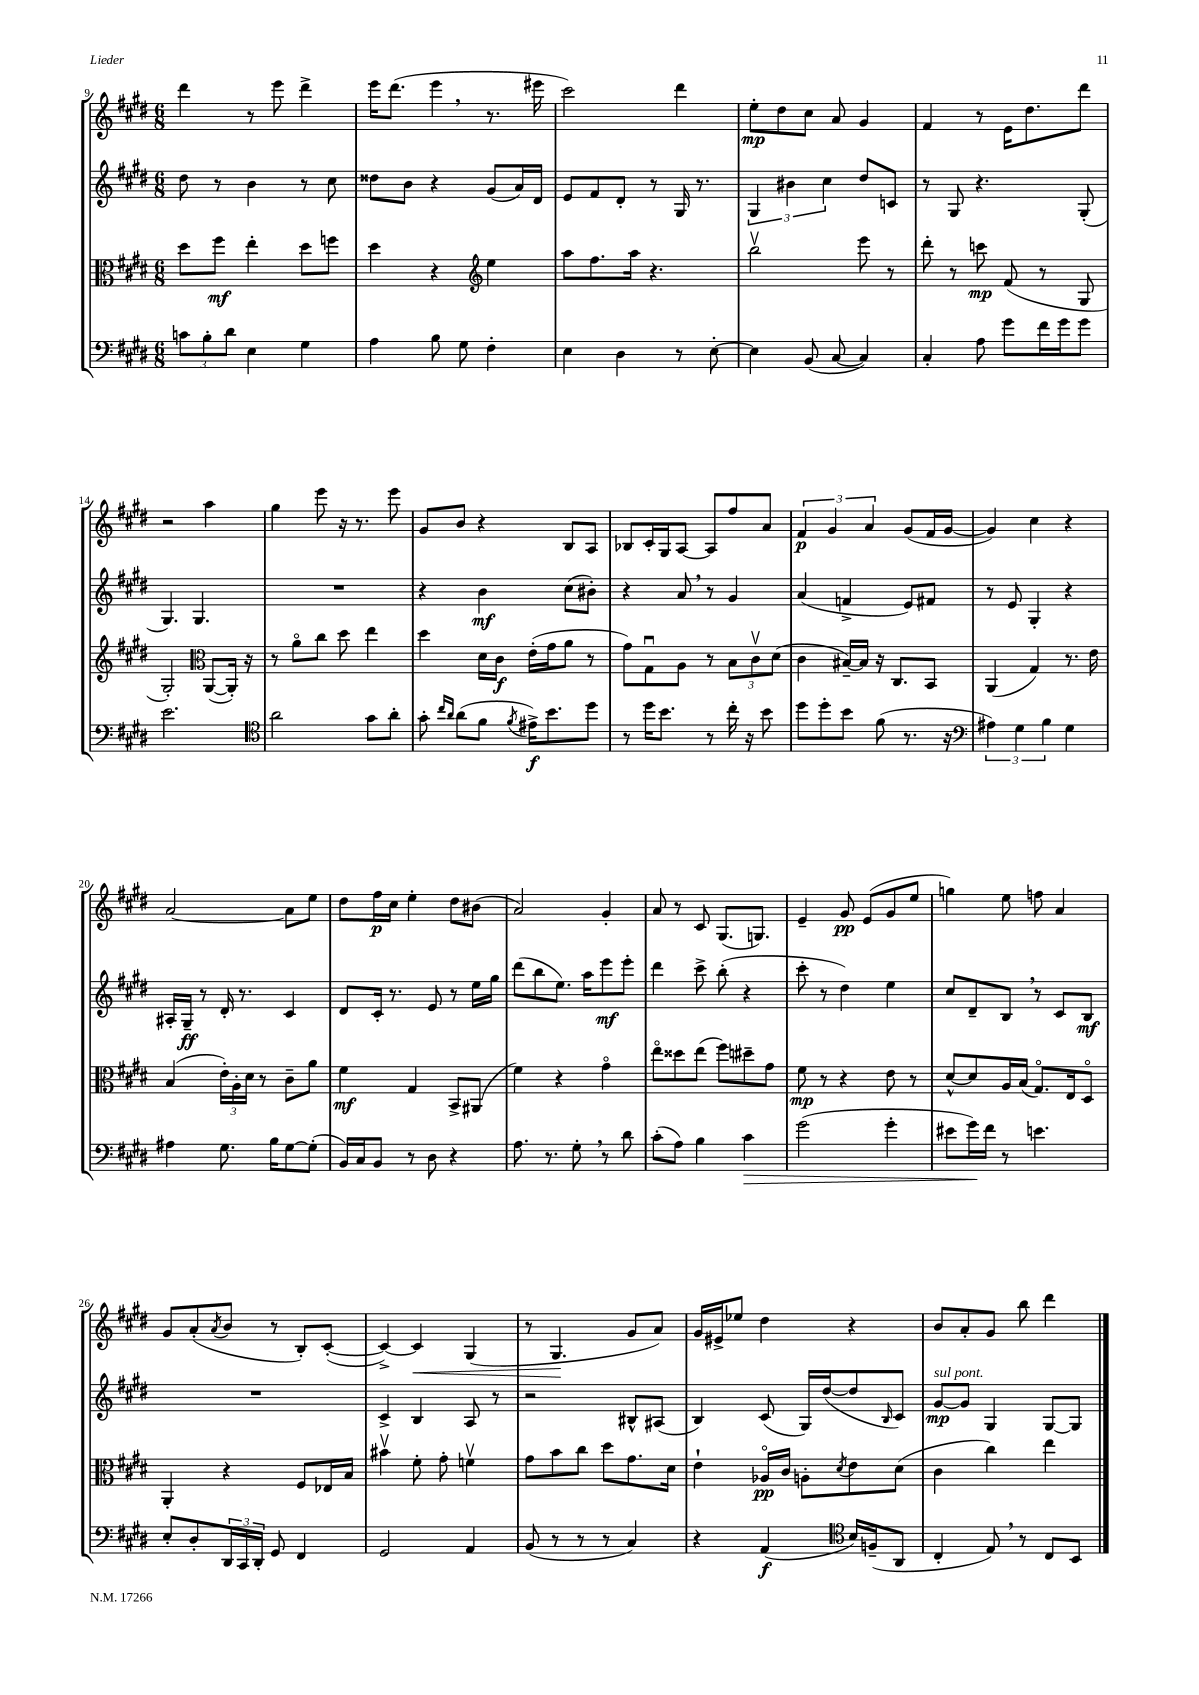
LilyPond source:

<<
\new StaffGroup <<
\new Staff = "s0" {
    \clef treble \key e \major \numericTimeSignature \time 6/8
    dis'''4 r8 e'''8 dis'''4-> |
    e'''16 dis'''8.( e'''4 \breathe r8. eis'''16 |
    cis'''2) dis'''4 |
    e''8-.\mp dis''8 cis''8 a'8 gis'4 |
    fis'4 r8 e'16 dis''8. dis'''8 |
    r2 a''4 |
    gis''4 e'''8 r16 r8. e'''8 |
    gis'8 b'8 r4 b8 a8 |
    bes8 cis'16-. gis16 a8~ a8 fis''8 a'8 |
    \tuplet 3/2 { fis'4\p gis'4 a'4 } gis'8( fis'16 gis'16~ |
    gis'4) cis''4 r4 |
    a'2~ a'8 e''8 |
    dis''8 fis''16\p cis''16 e''4-. dis''8 bis'8( |
    a'2) gis'4-. |
    a'8 r8 cis'8 gis8.( g8.) |
    e'4-- gis'8\pp e'8( gis'8 e''8 |
    g''4) e''8 f''8 a'4 |
    gis'8 a'8-.( \acciaccatura { a'8 } b'8 r8 b8-.) cis'8~-.( |
    cis'4~->) cis'4\< gis4( |
    r8 gis4.\! gis'8 a'8) |
    gis'16 eis'16-> ees''8 dis''4 r4 |
    b'8 a'8-. gis'8 b''8 dis'''4 \bar "|." |
}
\new Staff = "s1" {
    \clef treble \key e \major \numericTimeSignature \time 6/8
    dis''8 r8 b'4 r8 cis''8 |
    disis''8 b'8 r4 gis'8( a'16) dis'16 |
    e'8 fis'8 dis'8-. r8 gis16 r8. |
    \tuplet 3/2 { gis4 bis'4 cis''4 } dis''8 c'8 |
    r8 gis8 r4. gis8-.( |
    gis4.) gis4. |
    R2. |
    r4 b'4\mf cis''8( bis'8-.) |
    r4 a'8 \breathe r8 gis'4 |
    a'4( f'4-> e'8) fis'8 |
    r8 e'8 gis4-. r4 |
    ais16-. gis16--\ff r8 dis'16-. r8. cis'4 |
    dis'8 cis'16-. r8. e'8 r8 e''16 gis''16 |
    dis'''8( b''8 e''8.) a''16 e'''8\mf e'''8-. |
    dis'''4 cis'''8-> b''8-.( r4 |
    cis'''8-. r8 dis''4) e''4 |
    cis''8 dis'8-- b8 \breathe r8 cis'8 b8\mf |
    R2. |
    cis'4-> b4 a8 r8 |
    r2 bis8-^ ais8( |
    b4) cis'8( gis16) dis''16~( dis''8 \grace { b16 } cis'8) |
    gis'8~\mp^\markup { \italic "sul pont." } gis'8 gis4 gis8~ gis8 \bar "|." |
}
\new Staff = "s2" {
    \clef alto \key e \major \numericTimeSignature \time 6/8
    dis''8 fis''8\mf e''4-. dis''8 f''8 |
    dis''4 r4 \clef treble e''4 |
    a''8 fis''8. a''16 r4. |
    b''2\upbow e'''8 r8 |
    dis'''8-. r8 c'''8\mp fis'8( r8 gis8 |
    gis2-.) \clef alto a,8~( a,16-.) r16 |
    r8 a'8\flageolet cis''8 dis''8 e''4 |
    dis''4 dis'16 cis'16\f e'16-.( gis'16 a'8 r8 |
    gis'8) gis8\downbow a8 r8 \tuplet 3/2 { b8 cis'8\upbow dis'8( } |
    cis'4 bis16~--) bis16 r16 cis8. b,8 |
    a,4( gis4) r8. e'16 |
    b4( \tuplet 3/2 { e'16-.) a16-. dis'16 } r8 cis'8-- a'8 |
    fis'4\mf gis4 b,8-> ais,8( |
    fis'4) r4 gis'4\flageolet |
    e''8\flageolet disis''8 e''8( fis''8) dis''8-- gis'8 |
    fis'8\mp r8 r4 e'8 r8 |
    dis'8~-^ dis'8 a16 b16( gis8.\flageolet) e16 dis8\flageolet |
    a,4-. r4 fis8 ees16 b16 |
    bis'4\upbow fis'8-. gis'8-. f'4\upbow |
    gis'8 b'8 cis''8 dis''8 gis'8. dis'16 |
    e'4-! aes16\flageolet\pp cis'16 a8-. \acciaccatura { dis'8 } e'8 dis'8( |
    cis'4 cis''4) e''4 \bar "|." |
}
\new Staff = "s3" {
    \clef bass \key e \major \numericTimeSignature \time 6/8
    \tuplet 3/2 { c'8 b8-. dis'8 } e4 gis4 |
    a4 b8 gis8 fis4-. |
    e4 dis4 r8 e8~-. |
    e4 b,8( cis8~ cis4) |
    cis4-. a8 gis'8 fis'16 gis'16 gis'8 |
    e'2. |
    \clef tenor a'2 gis'8 a'8-. |
    gis'8-. \grace { cis''16 a'16 } a'8( fis'8 \acciaccatura { fis'8 } eis'16->\f) b'8. dis''8 |
    r8 dis''16 b'8. r8 cis''16-. r16 b'8 |
    dis''8 dis''8-. b'8 fis'8( r8. r16 |
    \clef bass \tuplet 3/2 { ais4) gis4 b4 } gis4 |
    ais4 gis8. b16 gis8~ gis8-.( |
    b,16) cis16 b,8 r8 dis8 r4 |
    a8. r8. gis8-. \breathe r8 dis'8 |
    cis'8-.( a8) b4 cis'4\> |
    gis'2( gis'4-. |
    eis'8 gis'16\!) fis'16 r8 e'4. |
    e8-. dis8-. \tuplet 3/2 { dis,16 cis,16 dis,16-. } gis,8 fis,4 |
    gis,2 a,4 |
    b,8( r8 r8 r8 cis4) |
    r4 a,4\f( \clef tenor b16) f16--( a,8 |
    cis4-. e8) \breathe r8 cis8 b,8 \bar "|." |
}
>>
>>
\layout { \context { \Score currentBarNumber = #9 } }
